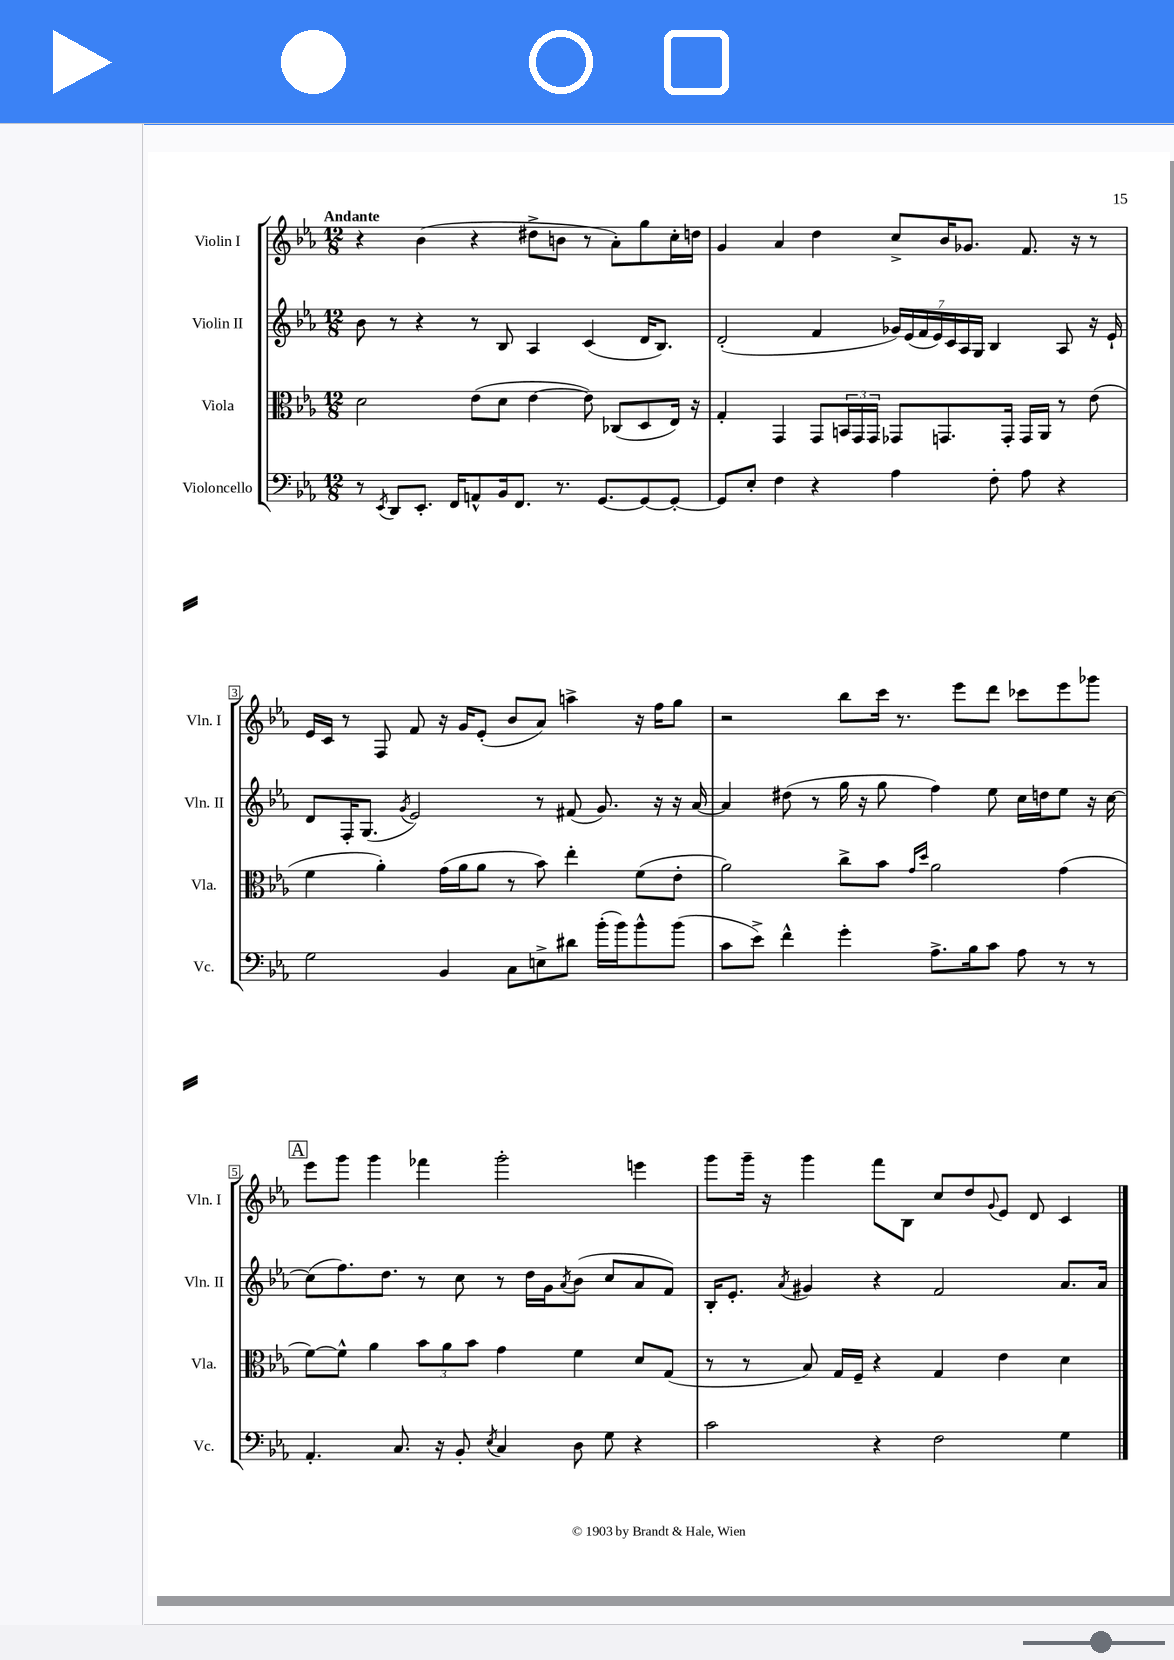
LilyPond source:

<<
\new StaffGroup <<
\new Staff = "s0" \with { instrumentName = "Violin I" shortInstrumentName = "Vln. I" } {
    \clef treble \key ees \major \numericTimeSignature \time 12/8 \tempo "Andante"
    r4 bes'4( r4 dis''8-> b'8 r8 aes'8-.) g''8 c''16-. d''16 |
    g'4 aes'4 d''4 c''8-> bes'16 ges'8. f'8. r16 r8 |
    ees'16 c'16 r8 f8 f'8 r16 g'16 ees'8-.( bes'8 aes'8) a''4-> r16 f''16 g''8 |
    r2 bes''8 c'''16 r8. ees'''8 d'''8 ces'''8 ees'''8 ges'''8 |
    \mark \markup { \box "A" } ees'''8 g'''8 g'''4 fes'''4 g'''2-. e'''4 |
    g'''8 g'''16-- r16 g'''4 f'''8 bes8 c''8 d''8 \appoggiatura { g'8 } ees'8 d'8 c'4 \bar "|." |
}
\new Staff = "s1" \with { instrumentName = "Violin II" shortInstrumentName = "Vln. II" } {
    \clef treble \key ees \major \numericTimeSignature \time 12/8
    bes'8 r8 r4 r8 bes8 aes4 c'4( d'16 bes8.) |
    d'2-.( f'4 \tuplet 7/4 { ges'16) ees'16( f'16 ees'16) c'16 aes16 g16 } bes4 aes8 r16 ees'16-! |
    d'8 f16-. g8.( \acciaccatura { g'8 } ees'2) r8 fis'8( g'8.) r16 r16 aes'16~ |
    aes'4 dis''8( r8 g''16 r16 g''8 f''4) ees''8 c''16 d''16 ees''8 r16 c''16~ |
    \mark \markup { \box "A" } c''8( f''8.) d''8. r8 c''8 r8 d''16 g'16 \acciaccatura { aes'8 } bes'8( c''8 aes'8 f'8) |
    bes16-. ees'8.-. \acciaccatura { aes'8 } gis'4 r4 f'2 aes'8. aes'16 \bar "|." |
}
\new Staff = "s2" \with { instrumentName = "Viola" shortInstrumentName = "Vla." } {
    \clef alto \key ees \major \numericTimeSignature \time 12/8
    d'2 ees'8( d'8 ees'4~ ees'8) ces8( d8 ees16) r16 |
    g4-. g,4 g,8 \tuplet 3/2 { b,16 g,16 g,16 } ges,8 g,8. g,16-. g,16 aes,16 r8 ees'8( |
    f'4 aes'4-.) g'16( aes'16 aes'8 r8 bes'8) ees''4-. f'8( ees'8-. |
    aes'2) c''8-> bes'8 \grace { g'16 d''16 } aes'2 g'4( |
    \mark \markup { \box "A" } f'8~) f'8-^ aes'4 \tuplet 3/2 { bes'8 aes'8 bes'8 } g'4 f'4 d'8 g8( |
    r8 r8 bes8) g16 f16-- r4 g4 ees'4 d'4 \bar "|." |
}
\new Staff = "s3" \with { instrumentName = "Violoncello" shortInstrumentName = "Vc." } {
    \clef bass \key ees \major \numericTimeSignature \time 12/8
    r8 \acciaccatura { ees,8 } d,8 ees,8.-. f,16 a,8-^ bes,16 f,8. r8. g,8.~ g,8~ g,8~-. |
    g,8 ees8-. f4 r4 aes4 f8-. aes8 r4 |
    g2 bes,4 c8 e8-> dis'8 bes'16-.( bes'16) bes'8-^ bes'8( |
    c'8 ees'8->) f'4-^ g'4-. aes8.-> bes16 c'8 aes8 r8 r8 |
    \mark \markup { \box "A" } aes,4.-. c8. r16 bes,8-. \acciaccatura { ees8 } c4 d8 g8 r4 |
    c'2 r4 f2 g4 \bar "|." |
}
>>
>>
\layout { \context { \Score \override BarNumber.stencil = #(make-stencil-boxer 0.1 0.3 ly:text-interface::print) } }
